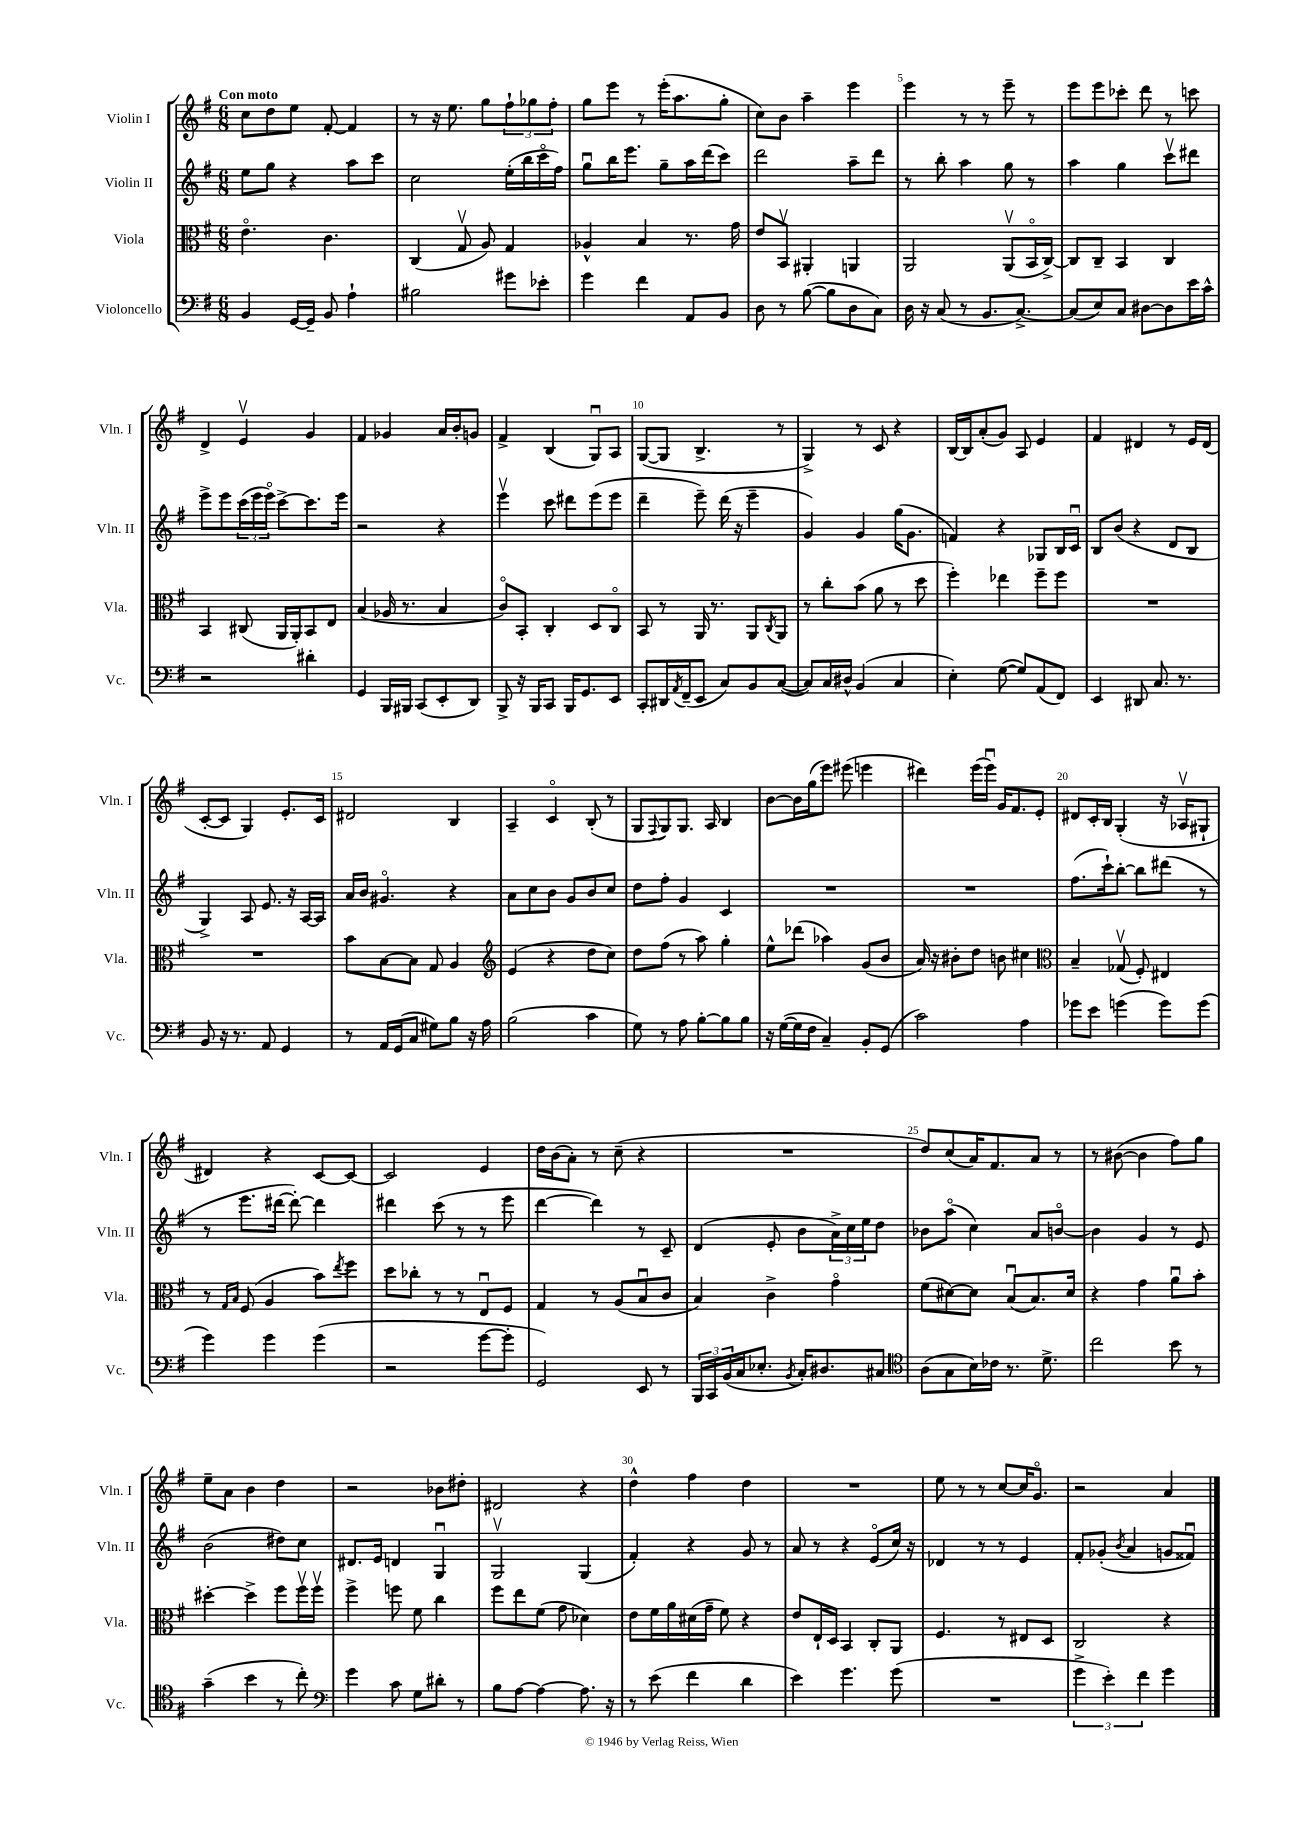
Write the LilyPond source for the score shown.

<<
\new StaffGroup <<
\new Staff = "s0" \with { instrumentName = "Violin I" shortInstrumentName = "Vln. I" } {
    \clef treble \key g \major \numericTimeSignature \time 6/8 \tempo "Con moto"
    c''8 d''8 e''8 fis'8~-. fis'4 |
    r8 r16 e''8. g''8 \tuplet 3/2 { fis''8-! ges''8 fis''8-. } |
    g''8 e'''8 r8 e'''16-.( a''8. g''8-. |
    c''8) b'8 a''4-- e'''4 |
    e'''4 r8 r8 e'''8-- r8 |
    e'''8 e'''8 ces'''8-. d'''8 r8 c'''8 |
    d'4-> e'4\upbow g'4 |
    fis'4 ges'4 a'16 b'16-. g'8 |
    fis'4-> b4( g8\downbow) a8 |
    g8~( g8 b4.-> r8 |
    g4->) r8 c'8 r4 |
    b16~ b16 a'8-.( g'8) a8 e'4 |
    fis'4 dis'4 r8 e'16 dis'16( |
    c'8~-. c'8 g4) e'8.-. c'16 |
    dis'2 b4 |
    a4-- c'4\flageolet b8-.( r8 |
    g8 \appoggiatura { fis8 } g8) g8. a16 b4 |
    b'8~ b'16 g''16( e'''8) eis'''8( e'''4 |
    dis'''4) e'''16( e'''16\downbow) g'16 fis'8. e'8-. |
    dis'8 c'16-. b16 g4-.( r16 aes16\upbow gis8-! |
    dis'4) r4 c'8~ c'8~ |
    c'2 e'4 |
    d''16 b'16( a'8-.) r8 c''8--( r4 |
    R2. |
    d''8) c''8( a'16) fis'8. a'8 r8 |
    r8 bis'8~( bis'4 fis''8) g''8 |
    e''8-- a'8 b'4 d''4 |
    r2 bes'8 dis''8-. |
    dis'2 r4 |
    d''4-^ fis''4 d''4 |
    R2. |
    e''8 r8 r8 c''8~ c''16 g'8.\flageolet |
    r2 a'4 \bar "|." |
}
\new Staff = "s1" \with { instrumentName = "Violin II" shortInstrumentName = "Vln. II" } {
    \clef treble \key g \major \numericTimeSignature \time 6/8
    e''8 g''8 r4 a''8 c'''8 |
    c''2 e''16-.( b''16 c'''16\flageolet fis''16) |
    g''8\downbow b''16 e'''8. g''8-- a''16 d'''16( c'''8) |
    d'''2 a''8-- d'''8 |
    r8 b''8-. a''4 g''8 r8 |
    a''4 g''4 c'''8\upbow dis'''8 |
    e'''8-> e'''8 \tuplet 3/2 { c'''16( e'''16 e'''16\flageolet) } c'''8~-> c'''8. e'''16 |
    r2 r4 |
    e'''4\upbow c'''8 dis'''8 e'''8( e'''8 |
    d'''4-- e'''8--) d'''16( r16 e'''4-- |
    g'4) g'4 g''16( g'8. |
    f'4) r4 ges8 b16 c'16\downbow |
    b8 b'8( r4 d'8 b8 |
    g4->) a8 e'8. r16 a16~ a16 |
    a'16 b'16 gis'4.\flageolet r4 |
    a'8 c''8 b'8 g'8 b'8 c''8 |
    d''8 fis''8-. g'4 c'4 |
    R2. |
    R2. |
    fis''8.( c'''16-!) b''8~-. b''8 dis'''8( r8 |
    r8 e'''8. dis'''16~ dis'''8~-.) dis'''4 |
    dis'''4 c'''8( r8 r8 e'''8 |
    d'''4~ d'''4) r8 c'8-- |
    d'4( e'8-. b'8 \tuplet 3/2 { a'16->) c''16 e''16 } d''8 |
    bes'8 a''8\flageolet( c''4) a'8 b'8~\flageolet |
    b'4 g'4 r8 e'8 |
    b'2( dis''8) c''8 |
    dis'8. e'16 d'4 g4\downbow |
    g2\upbow g4( |
    fis'4-.) r4 g'8 r8 |
    a'8 r8 r4 e'8\flageolet( c''16) r16 |
    des'4 r8 r8 e'4 |
    fis'8-. ges'8-.( \acciaccatura { b'8 } a'4 g'8 fisis'8\downbow) \bar "|." |
}
\new Staff = "s2" \with { instrumentName = "Viola" shortInstrumentName = "Vla." } {
    \clef alto \key g \major \numericTimeSignature \time 6/8
    e'4.\flageolet c'4. |
    c4( g8\upbow a8) g4 |
    aes4-^ b4 r8. g'16 |
    e'8 b,8\upbow ais,4-. a,4 |
    a,2 a,8\upbow( b,16\flageolet c16~->) |
    c8 c8-- b,4 c4 |
    b,4 cis8( a,16 a,16-.) b,8 e8 |
    b4( aes16 r8. b4 |
    c'8\flageolet) b,8-. c4-. d8 c8\flageolet |
    b,8 r8 a,16 r8. a,8 \acciaccatura { c8 } a,8 |
    r8 c''8-. b'8( a'8 r8 d''8 |
    fis''4-.) ees''4 fis''8-- fis''8 |
    R2. |
    R2. |
    b'8 b8~ b8 g8 a4 |
    \clef treble e'4( r4 d''8 c''8) |
    d''8 fis''8( r8 a''8) g''4-. |
    e''8-^ des'''8( aes''4) g'8( b'8 |
    a'16) r16 bis'8-. d''8 b'8 cis''4 |
    \clef alto b4-- ges8\upbow( fis8-.) eis4 |
    r8 \grace { g16 b16 } fis8( a4 b'8) \acciaccatura { e''8 } fis''8 |
    d''8 ces''8-. r8 r8 e8\downbow fis8 |
    g4 r8 a8( b8\downbow c'8 |
    b4) c'4-> g'4\flageolet |
    fis'8( dis'8~) dis'8 b8\downbow( b8.) dis'16 |
    r4 g'4 a'8\downbow b'8-. |
    dis''4~-. dis''4-> fis''8 fis''16\upbow fis''16\upbow |
    fis''4-> f''8 fis'8 c''4 |
    fis''8 e''8 fis'8( g'8 des'4) |
    e'8 fis'16 a'16 dis'16( g'16-- fis'8) r4 |
    e'8 e16-! d16 b,4 c8-. a,8 |
    fis4. r8 eis8 d8 |
    c2 r4 \bar "|." |
}
\new Staff = "s3" \with { instrumentName = "Violoncello" shortInstrumentName = "Vc." } {
    \clef bass \key g \major \numericTimeSignature \time 6/8
    b,4 g,16~ g,16-- b,8 a4-! |
    bis2 gis'8 ees'8-. |
    g'4 fis'4 a,8 b,8 |
    d8 r8 b8~( b8 d8 c8) |
    d16 r16 c8( r8 b,8. c8.~->) |
    c8( e8) c8 dis8~ dis8 e'16 c'16-^ |
    r2 dis'4-. |
    g,4 b,,16 bis,,16 c,8( e,8-. d,8) |
    b,,8-> r16 b,,16 c,8 b,,16 g,8. e,8 |
    c,8-. dis,16 \acciaccatura { a,8 } fis,16--( e,8 c8) b,8 c8~( |
    c8) c16 dis16-^ b,4( c4 |
    e4-.) g8~( g8) a,8( fis,8) |
    e,4 dis,8 c8. r8. |
    b,8 r16 r8. a,8 g,4 |
    r8 a,16 g,16( c8 gis8) b8 r16 a16 |
    b2( c'4 |
    g8) r8 a8 b8~-. b8 b8 |
    r16 g16~( g16 fis16 c4--) b,8-. g,8( |
    c'2) a4 |
    ges'8 e'8 g'4( g'8) g'8( |
    g'4) g'4 g'4( |
    r2 g'8~ g'8-. |
    g,2) e,8 r8 |
    \tuplet 3/2 { b,,16 c,16 b,16( } c16 ees8.-. \acciaccatura { b,8 } c16-.) dis8. cis8 |
    \clef tenor a8( g8 b16) ces'16 r8. d'8.-> |
    c''2 b'8 r8 |
    g'4--( b'4 r8 c''8-.) |
    \clef bass g'4 c'8 g8 dis'8-. r8 |
    b8 a8~ a4~ a8. r16 |
    r8 e'8( fis'4 d'4 |
    e'4) g'4. g'8( |
    R2. |
    \tuplet 3/2 { g'4-> e'4-.) fis'4 } g'4 \bar "|." |
}
>>
>>
\layout { \context { \Score \override BarNumber.break-visibility = ##(#f #t #t) barNumberVisibility = #(every-nth-bar-number-visible 5) } }
